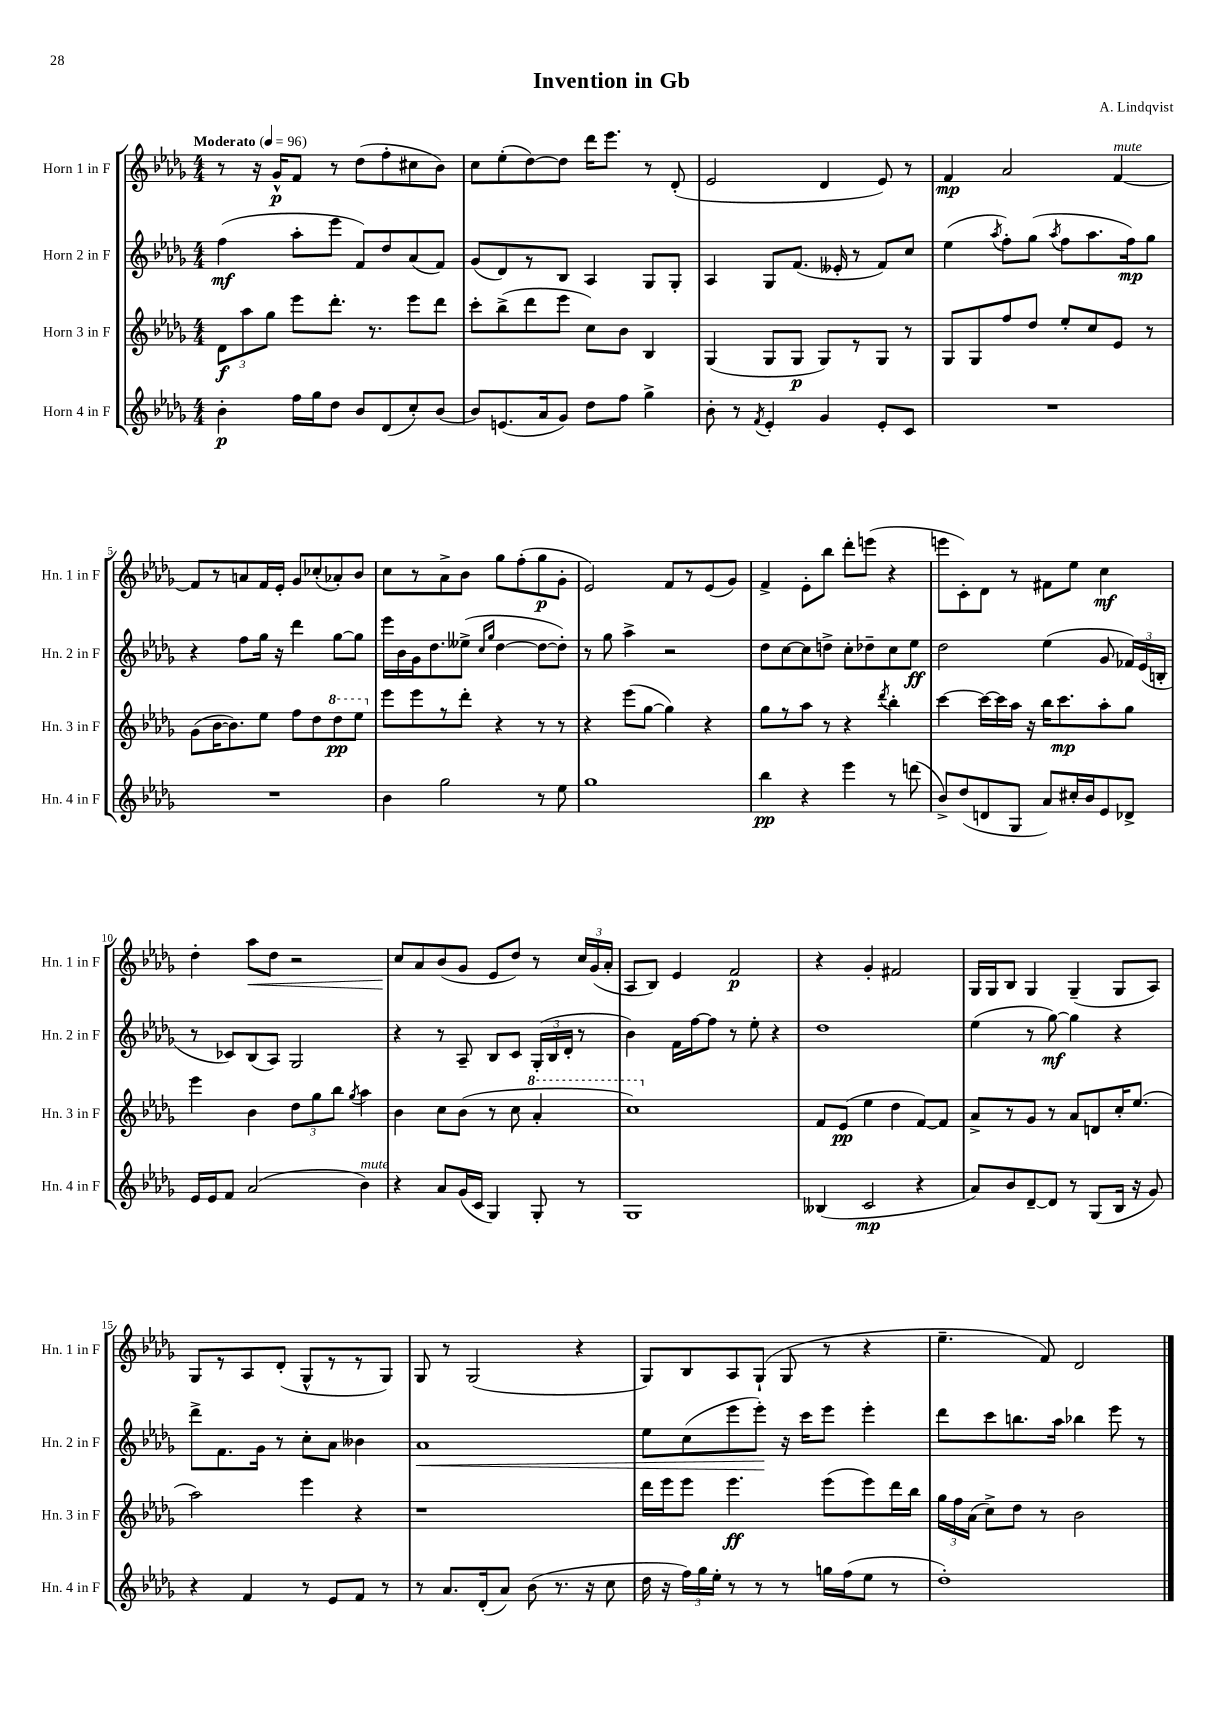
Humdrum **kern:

**kern	**dynam	**kern	**dynam	**kern	**dynam	**kern	**dynam
*part4	*part4	*part3	*part3	*part2	*part2	*part1	*part1
*staff4	*staff4	*staff3	*staff3	*staff2	*staff2	*staff1	*staff1
*I"Horn 4 in F	*	*I"Horn 3 in F	*	*I"Horn 2 in F	*	*I"Horn 1 in F	*
*I'Hn. 4 in F	*	*I'Hn. 3 in F	*	*I'Hn. 2 in F	*	*I'Hn. 1 in F	*
*clefG2	*	*clefG2	*	*clefG2	*	*clefG2	*
*k[b-e-a-d-g-]	*	*k[b-e-a-d-g-]	*	*k[b-e-a-d-g-]	*	*k[b-e-a-d-g-]	*
*M4/4	*	*M4/4	*	*M4/4	*	*M4/4	*
*MM96	*	*MM96	*	*MM96	*	*MM96	*
=1	=1	=1	=1	=1	=1	=1	=1
!	!	!	!	!	!	!LO:TX:a:B:t=Moderato	!
4b-'\	p	12d-\L	f	(4ff\	mf	8r	.
.	.	12aa-\	.	.	.	.	.
.	.	.	.	.	.	16r	.
.	.	12gg-\J	.	.	.	.	.
.	.	.	.	.	.	16g-^^/KL	p
16ff\LL	.	8eee-\L	.	8aa-'\L	.	8f/J	.
16gg-\J	.	.	.	.	.	.	.
8dd-\J	.	8.ddd-'\J	.	8eee-\J	.	8r	.
8b-/L	.	.	.	8f/L)	.	(8dd-\L	.
.	.	8.r	.	.	.	.	.
(8d-/	.	.	.	8dd-/	.	8ff'\	.
8cc'/)	.	8eee-\L	.	(8a-/	.	8cc#X\	.
(8b-/J	.	8ddd-\J	.	8f/J)	.	8b-\J)	.
=2	=2	=2	=2	=2	=2	=2	=2
8b-/L)	.	8ccc'\L	.	(8g-/L	.	8cc\L	.
(8.en/	.	(8bb-^\	.	8d-/)	.	(8ee-'\	.
.	.	8ddd-\	.	8r	.	[8dd-\)	.
16a-/k	.	.	.	.	.	.	.
8g-/J)	.	8eee-\J	.	8B-/J	.	8dd-\J]	.
8dd-\L	.	8cc\L)	.	4A-/	.	16ddd-\KL	.
.	.	.	.	.	.	8.eee-\J	.
8ff\J	.	8b-\J	.	.	.	.	.
4gg-^\	.	4B-/	.	8G-/L	.	8r	.
.	.	.	.	8G-'/J	.	(8d-'/	.
=3	=3	=3	=3	=3	=3	=3	=3
8b-'\	.	(4G-/	.	4A-/	.	2e-/	.
8r	.	.	.	.	.	.	.
8qf/	.	.	.	.	.	.	.
4e-'/	.	8G-/L	.	8G-/L	.	.	.
.	.	8G-/J	p	(8.f/J	.	.	.
4g-/	.	8G-/L)	.	.	.	4d-/	.
.	.	.	.	16e--X'/	.	.	.
.	.	8r	.	8r	.	.	.
8e-'/L	.	8G-/J	.	8f/L)	.	8e-/)	.
8c/J	.	8r	.	8cc/J	.	8r	.
=4	=4	=4	=4	=4	=4	=4	=4
1r	.	8G-/L	.	(4ee-\	.	4f/	mp
.	.	8G-/	.	.	.	.	.
.	.	.	.	8qaa-/	.	.	.
.	.	8ff/	.	8ff'\L)	.	2a-/	.
.	.	8dd-/J	.	(8gg-\J	.	.	.
.	.	.	.	8qaa-/	.	.	.
.	.	8ee-'/L	.	8ff\L	.	.	.
.	.	8cc/	.	8.aa-\	.	.	.
!	!	!	!	!	!	!LO:TX:a:i:t=mute	!
.	.	8e-/J	.	.	.	[4f/	.
.	.	.	.	16ff\k)	mp	.	.
.	.	8r	.	8gg-\J	.	.	.
!!LO:LB:g=z
=5	=5	=5	=5	=5	=5	=5	=5
1r	.	(8g-\L	.	4r	.	8f/L]	.
.	.	[16b-\K	.	.	.	8r	.
.	.	8.b-\])	.	.	.	.	.
.	.	.	.	8ff\L	.	8an/	.
.	.	8ee-\J	.	16gg-\Jk	.	16f/L	.
.	.	.	.	16r	.	16e-'/JJ	.
.	.	8ff\L	.	4ddd-\	.	8g-/L	.
.	.	8dd-\	.	.	.	(8cc-X'/	.
*	*	*8va	*	*	*	*	*
.	.	8ddd-\	pp	[8gg-\L	.	8a-X'/)	.
.	.	8eee-\J	.	8gg-\J]	.	8b-/J	.
=6	=6	=6	=6	=6	=6	=6	=6
*	*	*X8va	*	*	*	*	*
4b-\	.	8eee-\L	.	16eee-\LL	.	8cc\L	.
.	.	.	.	16b-\	.	.	.
.	.	8eee-\	.	16g-\J	.	8r	.
.	.	.	.	8.dd-\	.	.	.
2gg-\	.	8r	.	.	.	8a-^\	.
.	.	8ddd-'\J	.	(8ee--X^\J	.	8b-\J	.
.	.	.	.	16qqcc/LL	.	.	.
.	.	.	.	16qqgg-/JJ	.	.	.
.	.	4r	.	[4dd-\	.	8gg-\L	.
.	.	.	.	.	.	(8ff'\	.
8r	.	8r	.	8dd-\L_	.	8gg-\	p
8ee-\	.	8r	.	8dd-'\J])	.	8g-'\J	.
=7	=7	=7	=7	=7	=7	=7	=7
1gg-	.	4r	.	8r	.	2e-/)	.
.	.	.	.	8gg-\	.	.	.
.	.	(8eee-\L	.	4aa-^\	.	.	.
.	.	[8gg-\J	.	.	.	.	.
.	.	4gg-\])	.	2r	.	8f/L	.
.	.	.	.	.	.	8r	.
.	.	4r	.	.	.	(8e-/	.
.	.	.	.	.	.	8g-/J)	.
=8	=8	=8	=8	=8	=8	=8	=8
4bb-\	pp	8gg-\L	.	8dd-\L	.	4f^/	.
.	.	8r	.	[8cc\	.	.	.
4r	.	8aa-\J	.	8cc\]	.	8e-'\L	.
.	.	8r	.	8ddn^\J	.	8bb-\J	.
4eee-\	.	4r	.	8cc'\L	.	8ddd-'\L	.
.	.	.	.	8dd-X~\	.	(8eeen\J	.
.	.	8qddd-/	.	.	.	.	.
8r	.	4bb-'\	.	8cc\	.	4r	.
(8dddn\	.	.	.	8ee-\J	ff	.	.
=9	=9	=9	=9	=9	=9	=9	=9
8b-^/L)	.	[4ccc\	.	2dd-\	.	8eeen\L	.
(8dd-/	.	.	.	.	.	8c'\)	.
8dn/	.	16ccc\LL_	.	.	.	8d-\J	.
.	.	16ccc\]	.	.	.	.	.
8G-/J	.	16aa-\JJ	.	.	.	8r	.
.	.	16r	.	.	.	.	.
8a-/L)	.	16bb-\KL	.	(4ee-\	.	8f#X\L	.
.	.	8.ccc\	mp	.	.	.	.
16cc#X'/L	.	.	.	.	.	8ee-\J	.
16b-/J	.	.	.	.	.	.	.
8e-/	.	8aa-'\	.	8g-/	.	4cc\	mf
8d-X^/J	.	8gg-\J	.	24f-X/LL)	.	.	.
.	.	.	.	(24e-/	.	.	.
.	.	.	.	24Bn'/JJ	.	.	.
!!LO:LB:g=z
=10	=10	=10	=10	=10	=10	=10	=10
16e-/LL	.	4eee-\	.	8r	.	4dd-'\	.
16e-/J	.	.	.	.	.	.	.
8f/J	.	.	.	8c-X/L)	.	.	.
!	!	!	!	!	!	!	!LO:HP:b
(2a-/	.	4b-\	.	(8B-/	.	8aa-\L	<
.	.	.	.	8A-/J)	.	8dd-\J	.
.	.	12dd-\L	.	2G-/	.	2r	.
.	.	12gg-\	.	.	.	.	.
.	.	12bb-\J	.	.	.	.	.
.	.	8qgg-/	.	.	.	.	.
!LO:TX:a:i:t=mute	!	!	!	!	!	!	!
4b-\)	.	4aa-\	.	.	.	.	.
=11	=11	=11	=11	=11	=11	=11	=11
4r	.	4b-\	.	4r	.	8cc/L	.
.	.	.	.	.	.	8a-/	[
8a-/L	.	8cc\L	.	8r	.	(8b-/	.
(16g-/L	.	(8b-\J	.	8A-~/	.	8g-/J	.
16c/JJ	.	.	.	.	.	.	.
4G-/)	.	8r	.	8B-/L	.	8e-/L	.
.	.	8cc\	.	8c/J	.	8dd-/J)	.
*	*	*8va	*	*	*	*	*
8G-'/	.	4aa-'/	.	(24G-'/LL	.	8r	.
.	.	.	.	24B-/	.	.	.
.	.	.	.	24d-'/JJ	.	.	.
8r	.	.	.	8r	.	24cc/LL	.
.	.	.	.	.	.	(24g-/	.
.	.	.	.	.	.	24a-'/JJ	.
=12	=12	=12	=12	=12	=12	=12	=12
1G-	.	1ccc)	.	4b-\)	.	8A-/L	.
.	.	.	.	.	.	8B-/J)	.
.	.	.	.	16f\LL	.	4e-/	.
.	.	.	.	[16ff\J	.	.	.
.	.	.	.	8ff\J]	.	.	.
.	.	.	.	8r	.	2f/	p
.	.	.	.	8ee-'\	.	.	.
.	.	.	.	4r	.	.	.
=13	=13	=13	=13	=13	=13	=13	=13
*	*	*X8va	*	*	*	*	*
(4B--X/	.	8f/L	.	1dd-	.	4r	.
.	.	(8e-/J	pp	.	.	.	.
2c/	mp	4ee-\	.	.	.	4g-'/	.
.	.	4dd-\	.	.	.	2f#X/	.
4r	.	[8f/L)	.	.	.	.	.
.	.	8f/J]	.	.	.	.	.
=14	=14	=14	=14	=14	=14	=14	=14
8a-/L)	.	8a-^/L	.	(4ee-\	.	16G-/LL	.
.	.	.	.	.	.	16G-/J	.
8b-/	.	8r	.	.	.	8B-/J	.
[8d-~/	.	8g-/J	.	8r	.	4G-/	.
8d-/J]	.	8r	.	[8gg-\)	mf	.	.
8r	.	8a-/L	.	4gg-\]	.	(4G-~/	.
(8G-/L	.	8dn/	.	.	.	.	.
16B-/Jk	.	16cc'/K	.	4r	.	8G-/L	.
16r	.	(8.ee-/J	.	.	.	.	.
8g-/)	.	.	.	.	.	8A-/J)	.
!!LO:LB:g=z
=15	=15	=15	=15	=15	=15	=15	=15
4r	.	2aa-\)	.	8ddd-^\L	.	8G-/L	.
.	.	.	.	8.f\	.	8r	.
4f/	.	.	.	.	.	8A-/	.
.	.	.	.	16g-\Jk	.	.	.
.	.	.	.	8r	.	(8d-'/J	.
8r	.	4eee-\	.	8cc'\L	.	8G-^^/L	.
8e-/L	.	.	.	8a-\J	.	8r	.
8f/J	.	4r	.	4b--X\	.	8r	.
8r	.	.	.	.	.	8G-/J)	.
=16	=16	=16	=16	=16	=16	=16	=16
!	!	!	!	!	!LO:HP:b	!	!
8r	.	1r	.	1a-	<	8G-/	.
8.a-/L	.	.	.	.	.	8r	.
.	.	.	.	.	.	(2G-/	.
(16d-'/k	.	.	.	.	.	.	.
8a-/J)	.	.	.	.	.	.	.
(8b-\	.	.	.	.	.	.	.
8.r	.	.	.	.	.	.	.
.	.	.	.	.	.	4r	.
16r	.	.	.	.	.	.	.
8cc\	.	.	.	.	.	.	.
=17	=17	=17	=17	=17	=17	=17	=17
16dd-\	.	16ddd-\LL	.	8ee-\L	.	8G-/L)	.
16r	.	16eee-\J	.	.	.	.	.
24ff\LL)	.	8eee-\J	.	(8cc\	.	8B-/	.
24gg-\	.	.	.	.	.	.	.
24ee-'\JJ	.	.	.	.	.	.	.
8r	.	4.eee-\	ff	8eee-\	.	8A-/	.
8r	.	.	.	8eee-'\J)	.	(8G-`/J	.
8r	.	.	.	16r	[	8G-/	.
.	.	.	.	16ccc\KL	.	.	.
16ggn\LL	.	(8eee-\L	.	8eee-\J	.	8r	.
(16ff\J	.	.	.	.	.	.	.
8ee-\J	.	8eee-\)	.	4eee-'\	.	4r	.
8r	.	16ddd-\L	.	.	.	.	.
.	.	16bb-\JJ	.	.	.	.	.
=18	=18	=18	=18	=18	=18	=18	=18
1dd-')	.	24gg-\LL	.	8ddd-\L	.	4.ee-~\	.
.	.	24ff\	.	.	.	.	.
.	.	(24a-\JJ	.	.	.	.	.
.	.	8cc^\L)	.	8ccc\	.	.	.
.	.	8dd-\J	.	8.bbn\	.	.	.
.	.	8r	.	.	.	8f/)	.
.	.	.	.	16aa-\Jk	.	.	.
.	.	2b-\	.	4bb-X\	.	2d-/	.
.	.	.	.	8eee-\	.	.	.
.	.	.	.	8r	.	.	.
==	==	==	==	==	==	==	==
*-	*-	*-	*-	*-	*-	*-	*-
